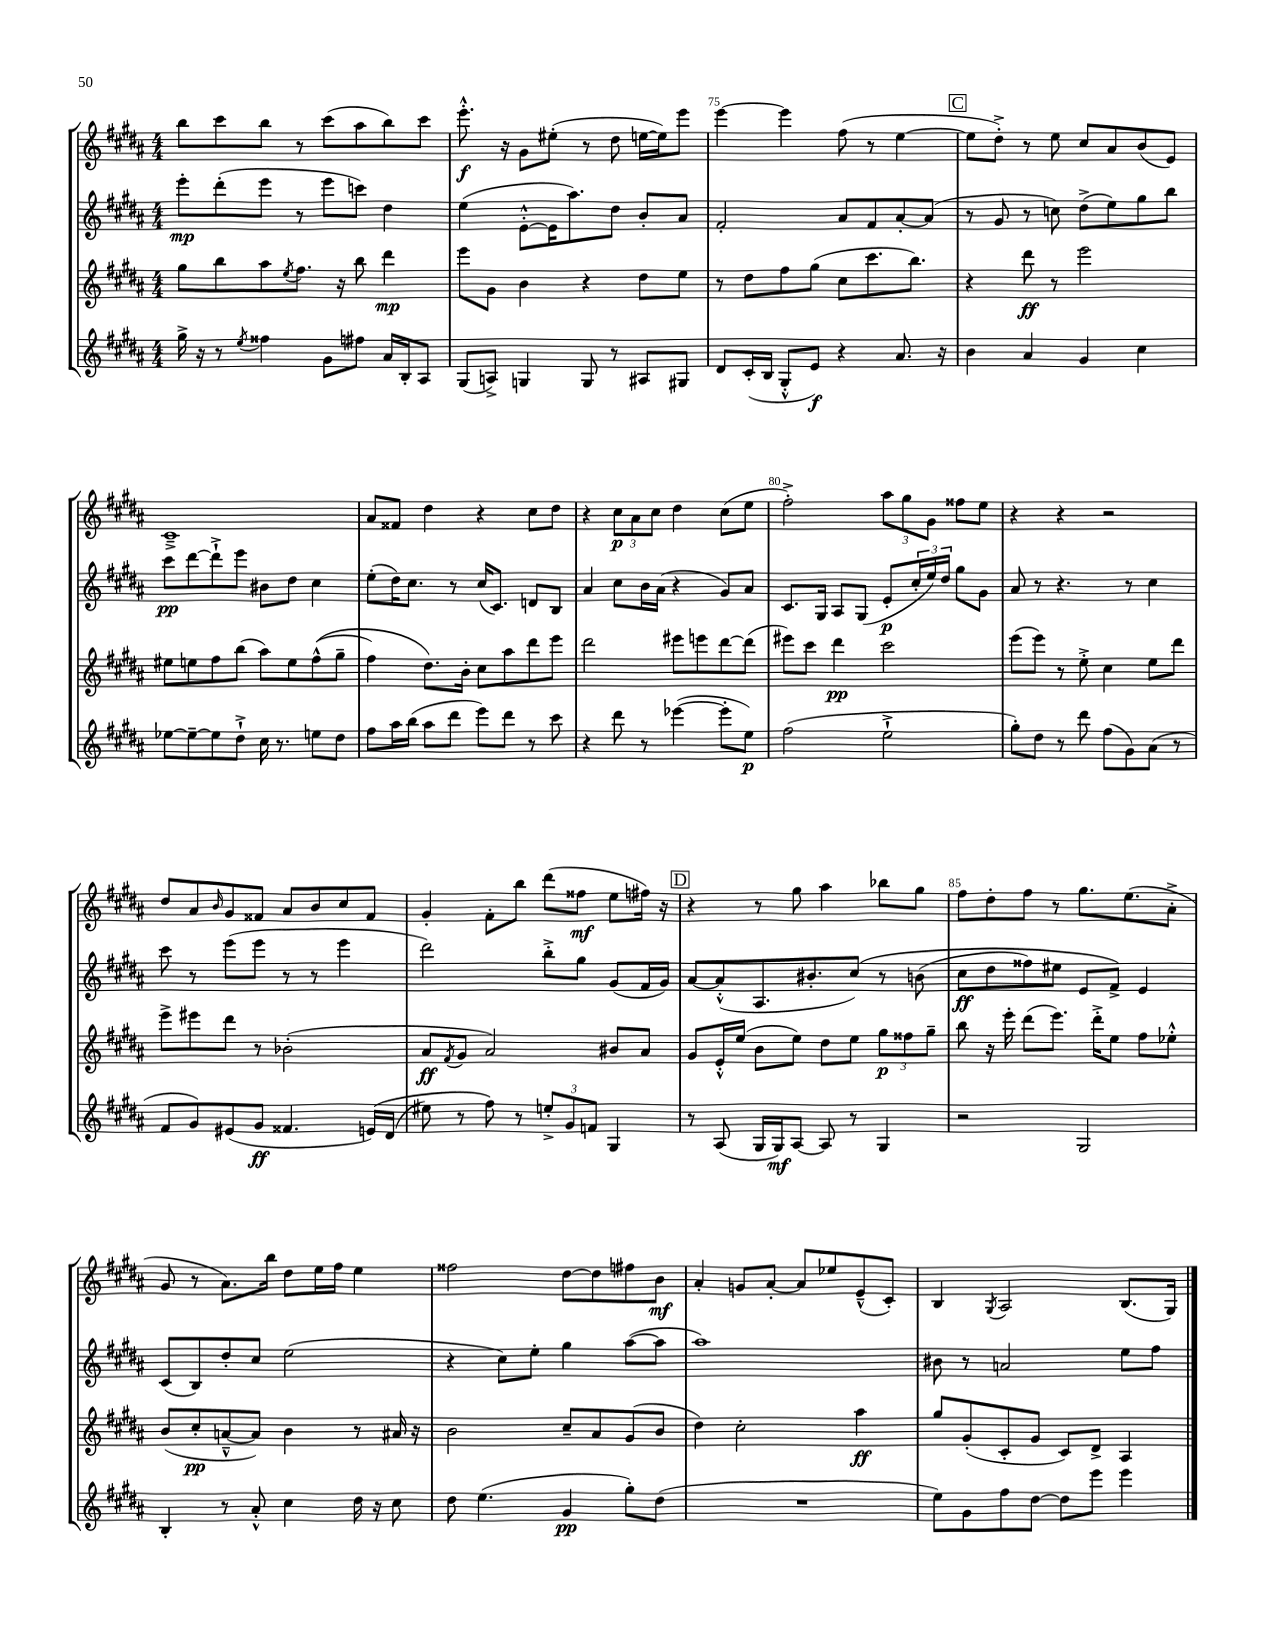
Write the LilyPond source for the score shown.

<<
\new StaffGroup <<
\new Staff = "s0" {
    \clef treble \key b \major \numericTimeSignature \time 4/4
    b''8 cis'''8 b''8 r8 cis'''8( ais''8 b''8) cis'''8 |
    e'''8.-.-^\f r16 gis'8 eis''8-.( r8 dis''8 e''16~ e''16) e'''8 |
    e'''4~ e'''4 fis''8( r8 e''4~ |
    \mark \markup { \box "C" } e''8 dis''8-.->) r8 e''8 cis''8 ais'8 b'8( e'8) |
    cis'1---> |
    ais'8 fisis'8 dis''4 r4 cis''8 dis''8 |
    r4 \tuplet 3/2 { cis''8\p ais'8 cis''8 } dis''4 cis''8( e''8 |
    fis''2-.->) \tuplet 3/2 { ais''8 gis''8 gis'8 } fisis''8 e''8 |
    r4 r4 r2 |
    dis''8 ais'8 \grace { b'16 } gis'8 fisis'8 ais'8 b'8 cis''8 fisis'8 |
    gis'4-. fis'8-. b''8 dis'''8( fisis''8\mf e''8 fis''16) r16 |
    \mark \markup { \box "D" } r4 r8 gis''8 ais''4 bes''8 gis''8 |
    fis''8 dis''8-. fis''8 r8 gis''8. e''8.( ais'8-.-> |
    gis'8 r8 ais'8.) b''16 dis''8 e''16 fis''16 e''4 |
    fisis''2 dis''8~ dis''8 fis''8 b'8\mf |
    ais'4-. g'8 ais'8~-. ais'8 ees''8 e'8---^( cis'8-.) |
    b4 \acciaccatura { gis8 } ais2 b8.( gis16) \bar "|." |
}
\new Staff = "s1" {
    \clef treble \key b \major \numericTimeSignature \time 4/4
    e'''8-.\mp dis'''8-.( e'''8 r8 e'''8 c'''8) dis''4 |
    e''4( e'8~-.-^ e'16 ais''8.) dis''8 b'8-. ais'8 |
    fis'2-. ais'8 fis'8 ais'8~-. ais'8( |
    \mark \markup { \box "C" } r8 gis'8 r8 c''8) dis''8->( e''8) gis''8 b''8 |
    cis'''8\pp dis'''8~ dis'''8-!-> e'''8 bis'8 dis''8 cis''4 |
    e''8-.( dis''16) cis''8. r8 cis''16( cis'8.) d'8 b8 |
    ais'4 cis''8 b'16 ais'16( r4 gis'8) ais'8 |
    cis'8. gis16 ais8 gis8( e'8-.\p \tuplet 3/2 { cis''16-. e''16) dis''16 } gis''8 gis'8 |
    ais'8 r8 r4. r8 cis''4 |
    cis'''8 r8 e'''8( e'''8 r8 r8 e'''4 |
    dis'''2) b''8-.-> gis''8 gis'8( fis'16 gis'16) |
    \mark \markup { \box "D" } ais'8~ ais'8-.-^( ais8. bis'8.-. cis''8)\( r8 b'8( |
    cis''8\ff dis''8 fisis''8) eis''8 e'8 fis'8->\) e'4 |
    cis'8( b8) dis''8-. cis''8 e''2( |
    r4 cis''8) e''8-. gis''4 ais''8~( ais''8 |
    ais''1) |
    bis'8 r8 a'2 e''8 fis''8 \bar "|." |
}
\new Staff = "s2" {
    \clef treble \key b \major \numericTimeSignature \time 4/4
    gis''8 b''8 ais''8 \acciaccatura { e''8 } fis''8. r16 b''8 dis'''4\mp |
    e'''8 gis'8 b'4 r4 dis''8 e''8 |
    r8 dis''8 fis''8 gis''8( cis''8 cis'''8. b''8.) |
    \mark \markup { \box "C" } r4 dis'''8\ff r8 e'''2 |
    eis''8 e''8 fis''8 b''8( ais''8) e''8 fis''8-^(\( gis''8-- |
    fis''4) dis''8.\) b'16-. cis''8 ais''8 dis'''8 e'''8 |
    dis'''2 eis'''8 e'''8 dis'''8~ dis'''8( |
    eis'''8) cis'''8 dis'''4\pp cis'''2 |
    e'''8( e'''8) r8 e''8-.-> cis''4 e''8 dis'''8 |
    e'''8-> eis'''8 dis'''8 r8 bes'2-.( |
    ais'8\ff \acciaccatura { fis'8 } gis'8 ais'2) bis'8 ais'8 |
    \mark \markup { \box "D" } gis'8 e'16-.-^ e''16( b'8 e''8) dis''8 e''8 \tuplet 3/2 { gis''8\p fisis''8 gis''8-- } |
    b''8 r16 e'''16-. dis'''8( e'''8.) dis'''16-.-> e''8 fis''8 ees''8-.-^ |
    b'8( cis''8-.\pp a'8~---^ a'8) b'4 r8 ais'16 r16 |
    b'2 cis''8-- ais'8 gis'8( b'8 |
    dis''4) cis''2-. ais''4\ff |
    gis''8 gis'8-.( cis'8-. gis'8 cis'8) dis'8-> ais4 \bar "|." |
}
\new Staff = "s3" {
    \clef treble \key b \major \numericTimeSignature \time 4/4
    gis''16-> r16 r8 \acciaccatura { e''8 } fisis''4 gis'8 fis''8 ais'16 b16-. ais8 |
    gis8( a8->) g4 g8 r8 ais8 gis8 |
    dis'8 cis'16-.( b16 gis8-.-^ e'8\f) r4 ais'8. r16 |
    \mark \markup { \box "C" } b'4 ais'4 gis'4 cis''4 |
    ees''8~ ees''8~-- ees''8 dis''8-!-> cis''16 r8. e''8 dis''8 |
    fis''8 ais''16 b''16( ais''8 dis'''8 e'''8) dis'''8 r8 cis'''8 |
    r4 dis'''8 r8 ees'''4~( ees'''8-. e''8\p) |
    fis''2( e''2-!-> |
    gis''8-.) dis''8 r8 dis'''8 fis''8( gis'8) ais'8( r8 |
    fis'8 gis'8) eis'8( gis'8\ff fisis'4. e'16)\( dis'16( |
    eis''8) r8 fis''8\) r8 \tuplet 3/2 { e''8-.-> gis'8 f'8 } gis4 |
    \mark \markup { \box "D" } r8 ais8( gis16 gis16\mf) ais8~ ais8 r8 gis4 |
    r2 gis2 |
    b4-. r8 ais'8-.-^ cis''4 dis''16 r16 cis''8 |
    dis''8 e''4.( gis'4\pp gis''8-.) dis''8( |
    R1 |
    e''8) gis'8 fis''8 dis''8~ dis''8 e'''8 e'''4 \bar "|." |
}
>>
>>
\layout { \context { \Score currentBarNumber = #73 \override BarNumber.break-visibility = ##(#f #t #t) barNumberVisibility = #(every-nth-bar-number-visible 5) } }
